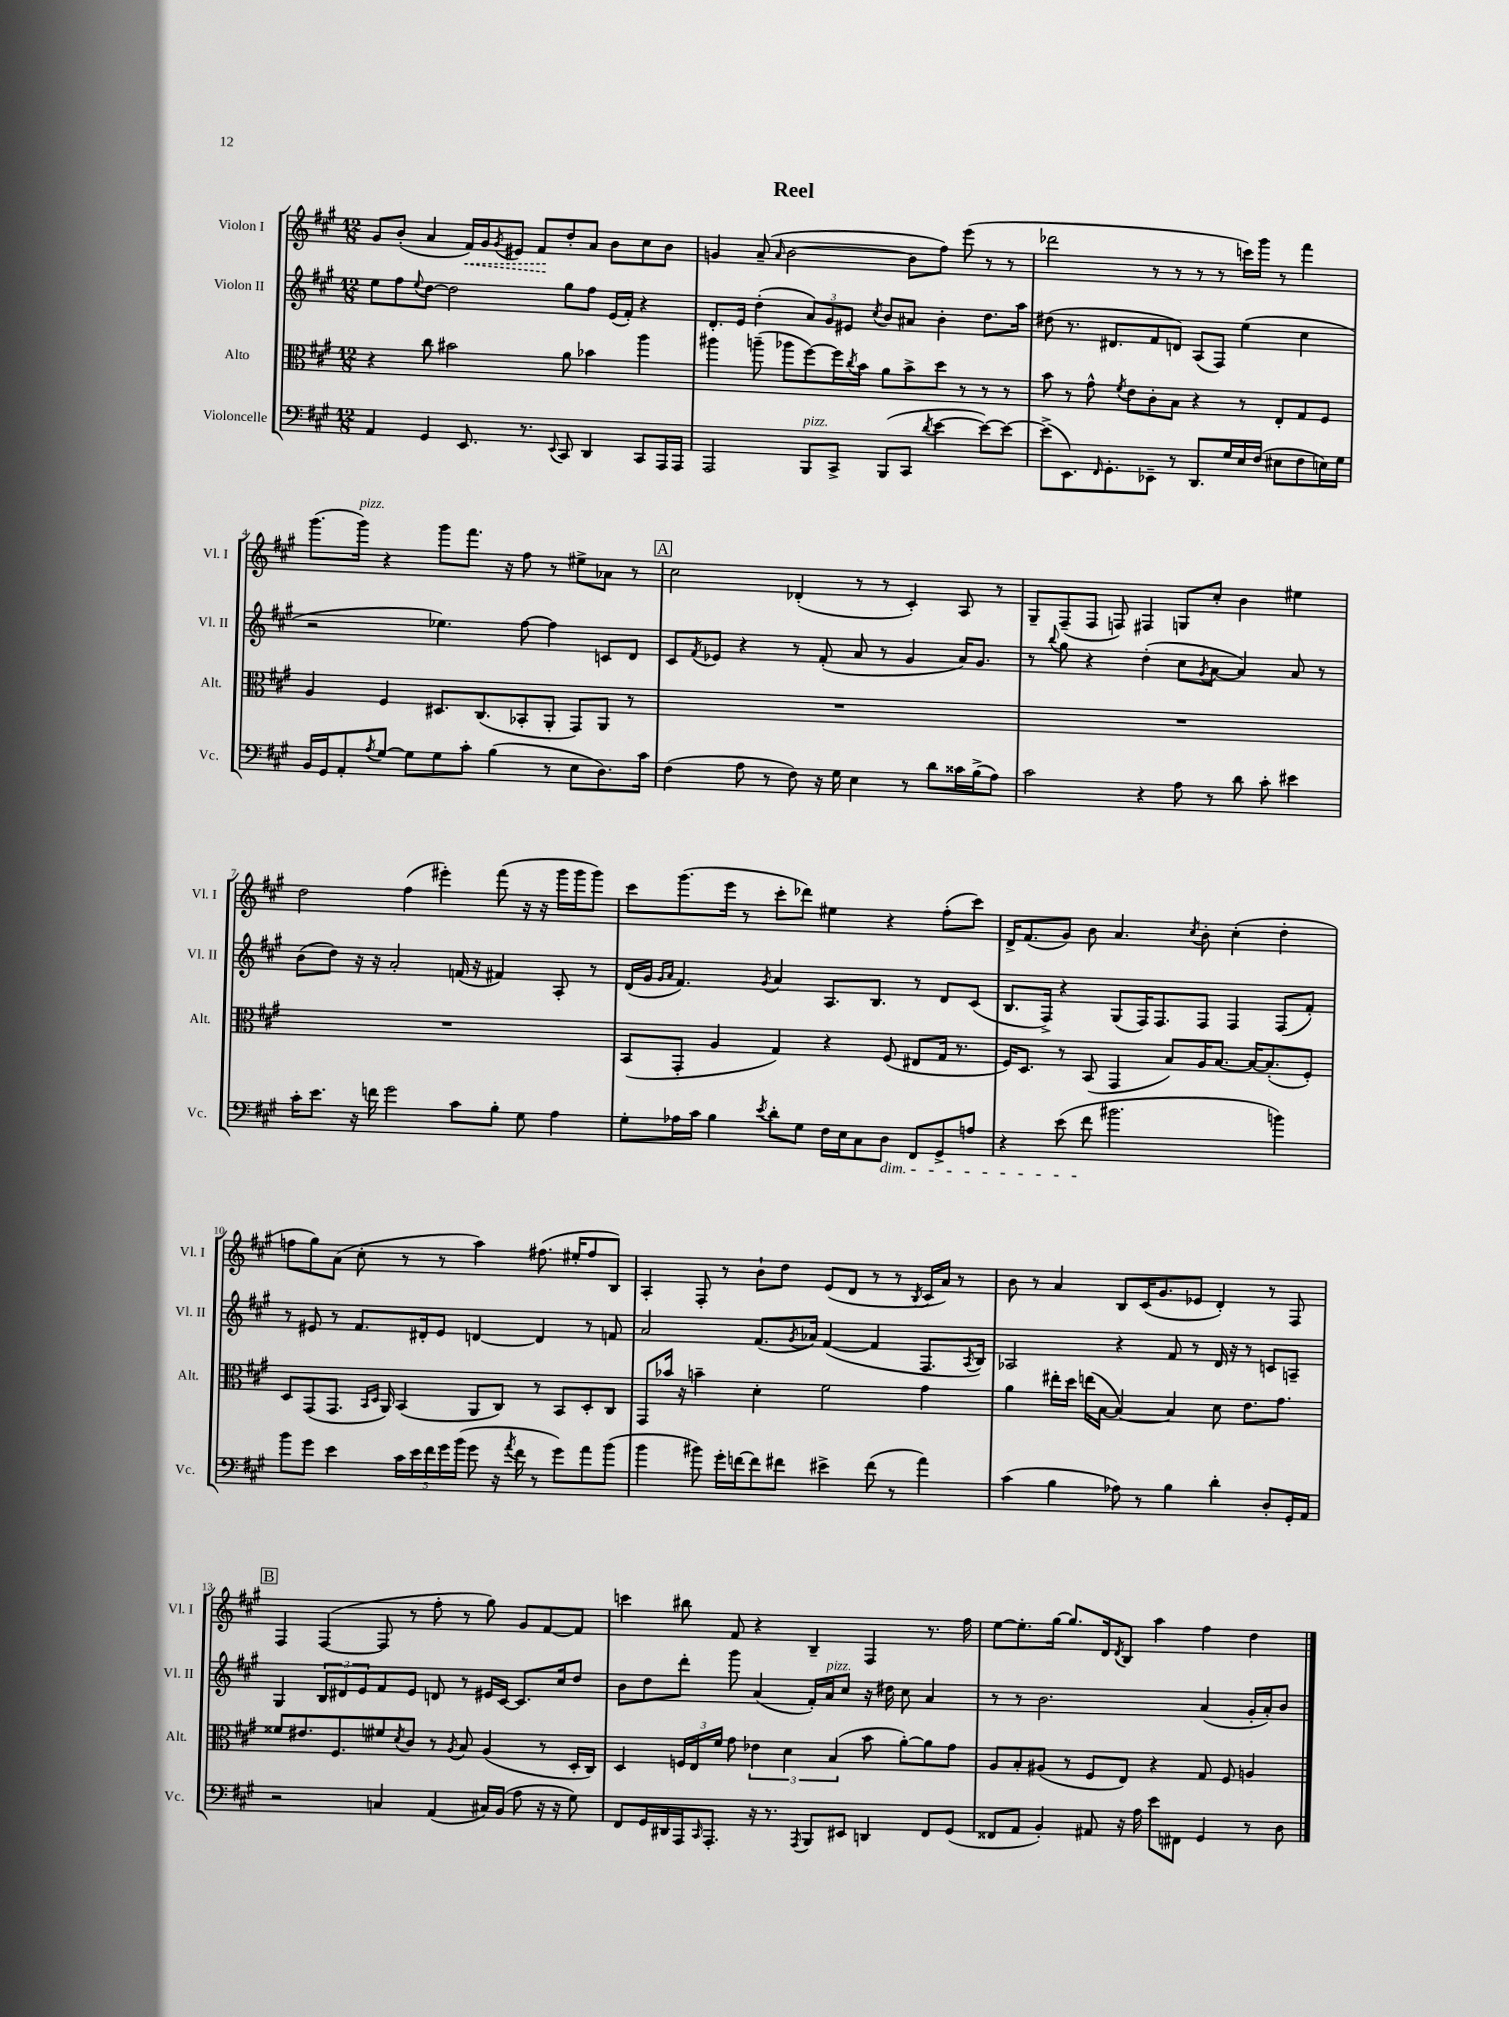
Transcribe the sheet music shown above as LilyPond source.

\header { title = "Reel" }
<<
\new StaffGroup <<
\new Staff = "s0" \with { instrumentName = "Violon I" shortInstrumentName = "Vl. I" } {
    \clef treble \key a \major \numericTimeSignature \time 12/8
    gis'8 b'8-.( a'4 \once \override Hairpin.style = #'dashed-line fis'16\<) gis'16 \acciaccatura { gis'8 } eis'8 fis'8\! d''8-. a'8 b'8 cis''8 b'8 |
    g'4 a'8--( \grace { a'16 } b'2~ b'8 fis''8) e'''8( r8 r8 |
    des'''2 r8 r8 r8 r8 c'''16) gis'''16 r8 fis'''4 |
    gis'''8.( gis'''16^\markup { \italic "pizz." }) r4 gis'''8 fis'''8. r16 fis''8 r8 eis''8-> aes'8 r8 |
    \mark \markup { \box "A" } cis''2 des'4-.( r8 r8 cis'4-.) a8 r8 |
    gis8-- fis8--( fis8 f8) fis4 g8 cis''8-. b'4 eis''4 |
    d''2 fis''4( eis'''4-.) fis'''8( r16 r16 gis'''16 gis'''16 gis'''8) |
    cis'''8 gis'''8.( e'''16 r8 cis'''8-. des'''8) eis''4 r4 fis''8-.( cis'''8) |
    d'16-> fis'8.( gis'8) b'8 a'4. \acciaccatura { cis''8 } b'8-. cis''4-.( d''4-. |
    f''8 gis''8) a'8( cis''8-. r8 r8 a''4) fis''8.( eis''16-. fis''8 b8) |
    a4-. fis8-. r8 b'8-! d''8 e'8( d'8 r8 r8 \acciaccatura { b8 } cis'16 a'16) r8 |
    b'8 r8 a'4 b8 cis'16( gis'8. ees'8 d'4-.) r8 fis8 |
    \mark \markup { \box "B" } fis4 fis4~( fis8 r8 fis''8-. r8 gis''8) gis'8 fis'8~ fis'8 |
    c'''4 bis''8 fis'8 r4 b4-- fis4 r8. fis''16 |
    e''8~ e''8.-. gis''16~ gis''8. d'16 \acciaccatura { d'8 } b8 a''4 fis''4 d''4 \bar "|." |
}
\new Staff = "s1" \with { instrumentName = "Violon II" shortInstrumentName = "Vl. II" } {
    \clef treble \key a \major \numericTimeSignature \time 12/8
    e''8 fis''8 \appoggiatura { e''8 } d''8~ d''2 gis''8 fis''8 e'16( fis'16-.) r4 |
    d'8.-. e'16 d''4-.( \tuplet 3/2 { a'8) gis'8 eis'8 } \acciaccatura { cis''8 } b'8 ais'8 b'4-. d''8. a''16 |
    dis''8( r8. dis'8. fis'8 d'8) a8( fis8) e''4( cis''4 |
    r2 ees''4.) fis''8~ fis''4 c'8 d'8 |
    \mark \markup { \box "A" } cis'8 \acciaccatura { fis'8 } ees'8 r4 r8 fis'8-.( a'8 r8 gis'4 a'16) gis'8. |
    r8 \appoggiatura { b''8 } gis''8 r4 d''4-.( cis''8 \acciaccatura { gis'8 } a'8~ a'4) a'8 r8 |
    b'8( d''8) r16 r16 a'2-. f'16( r16 fis'4) a8-. r8 |
    d'16( gis'16 \grace { gis'16 a'16 } fis'4.) \acciaccatura { gis'8 } a'4 a8. b8. r8 d'8 cis'8( |
    b8. fis16->) r4 gis8( fis16) fis8. fis8 fis4 fis8( fis'8-.) |
    r8 eis'8 r8 fis'8. dis'16-. eis'8 d'4~ d'4 r8 f'8 |
    a'2 fis'8.( \acciaccatura { gis'8 } aes'16) fis'4~( fis'4 fis8. \acciaccatura { a8 } b16) |
    aes2 r4 fis'8 r8 d'16 r16 r8 c'8 a8-- |
    \mark \markup { \box "B" } gis4 \tuplet 3/2 { b8 dis'8 e'8 } fis'8 e'8 d'8 r8 eis'16 cis'16~ cis'8. cis''16 d''8 |
    b'8 d''8 d'''8-. gis'''8 a'4( fis'16-.) a'16^\markup { \italic "pizz." } cis''8 r16 dis''16 cis''8 a'4 |
    r8 r8 b'2. a'4( gis'16-. a'16-.) b'8 \bar "|." |
}
\new Staff = "s2" \with { instrumentName = "Alto" shortInstrumentName = "Alt." } {
    \clef alto \key a \major \numericTimeSignature \time 12/8
    r4 cis''8 bis'2 a'8 bes'4 a''4 |
    ais''4 a''8--( aes''8 fis''8~) fis''16 \acciaccatura { cis''8 } b'16 a'8 b'8-> d''8 r8 r8 r8 |
    b'8 r8 gis'8-^ \acciaccatura { fis'8 } e'8 cis'8-. b8 r4 r8 e8-. gis8 fis8 |
    a4 fis4 dis8. cis8.( bes,8-. a,8-. gis,8) a,8 r8 |
    \mark \markup { \box "A" } R1. |
    R1. |
    R1. |
    b,8( gis,8-. a4 gis4) r4 fis8( eis8 gis16 r8. |
    fis16) d8. r8 b,8( gis,4 b8) a16 b8.~ b16~ b8.-.( fis8-.) |
    d8 gis,8( gis,8. \grace { b,16 d16 } a,16) b,4( a,8 cis8) r8 b,8 d8-. cis8 |
    gis,8 bes'16 r16 b'4-- d'4-. fis'2 gis'4 |
    a'4 eis''16-. d''16 e''16( b16~ b4~) b4 d'8 e'8. gis'8. |
    \mark \markup { \box "B" } fisis'8 eis'8. fis8. fis'8 \acciaccatura { d'8 } cis'8 r8 \acciaccatura { a8 } b8 a4( r8 d16-. cis16) |
    d4 \tuplet 3/2 { f16 e16 fis'16 } gis'8 \tuplet 3/2 { ees'4 d'4 b4( } b'8 a'8~-.) a'8 gis'8 |
    a8 b8-. ais8( r8 fis8 e8) r4 gis8 fis8 a4 \bar "|." |
}
\new Staff = "s3" \with { instrumentName = "Violoncelle" shortInstrumentName = "Vc." } {
    \clef bass \key a \major \numericTimeSignature \time 12/8
    a,4 gis,4 e,8. r8. \appoggiatura { e,8 } cis,8 d,4 cis,8 a,,16 a,,16 |
    a,,2 b,,8^\markup { \italic "pizz." } cis,8-> b,,8( cis,8 \acciaccatura { d'8 } e'4~ e'8~) e'8~ |
    e'8->( e,8.) \grace { fis,16 } gis,8.-. ees,8-- r8 d,8. gis16 e16 fis16( eis8 fis8 e16) gis16 |
    b,16 gis,16 a,8-. \acciaccatura { a8 } gis8~ gis8 gis8 cis'8-. b4( r8 e8 d8.) cis'16 |
    \mark \markup { \box "A" } fis4( a8 r8 fis8) r16 gis16 e4 r8 d'8 cisis'16 b16->( a8) |
    cis'2 r4 a8 r8 d'8 cis'8-. eis'4 |
    cis'16-. e'8. r16 f'16 gis'2 cis'8 b8-. gis8 a4 |
    gis8-. aes16 cis'16 b4 \acciaccatura { e'8 } d'8-. gis8 fis16 e16 cis8 d8\dim fis,8 gis,8-> a8 |
    r4 e'8( fis'8\! bis'2. b'4) |
    b'8 gis'8 e'4 \tuplet 5/4 { cis'16 e'16 fis'16 gis'16 b'16( } gis'8 r16 \acciaccatura { a'8 } fis'16 r8 gis'8) a'8 b'8( |
    b'4 bis'8) gis'16-. f'16~ f'8 fis'8 eis'4-> fis'8( r8 a'4) |
    cis'4( b4 aes8) r8 b4 d'4-. d8-. gis,16-. a,16 |
    \mark \markup { \box "B" } r2 c4 a,4( cis16) b,16( a8 r16 r16 gis8) |
    fis,8 gis,16 dis,16 a,,16 \grace { cis,16 } a,,8.-. r16 r8. \acciaccatura { a,,8 } b,,8 eis,8 d,4 fis,8 gis,8( |
    fisis,8 a,8 b,4-.) ais,8 r16 a16 e'8 fis,8 gis,4 r8 d8 \bar "|." |
}
>>
>>
